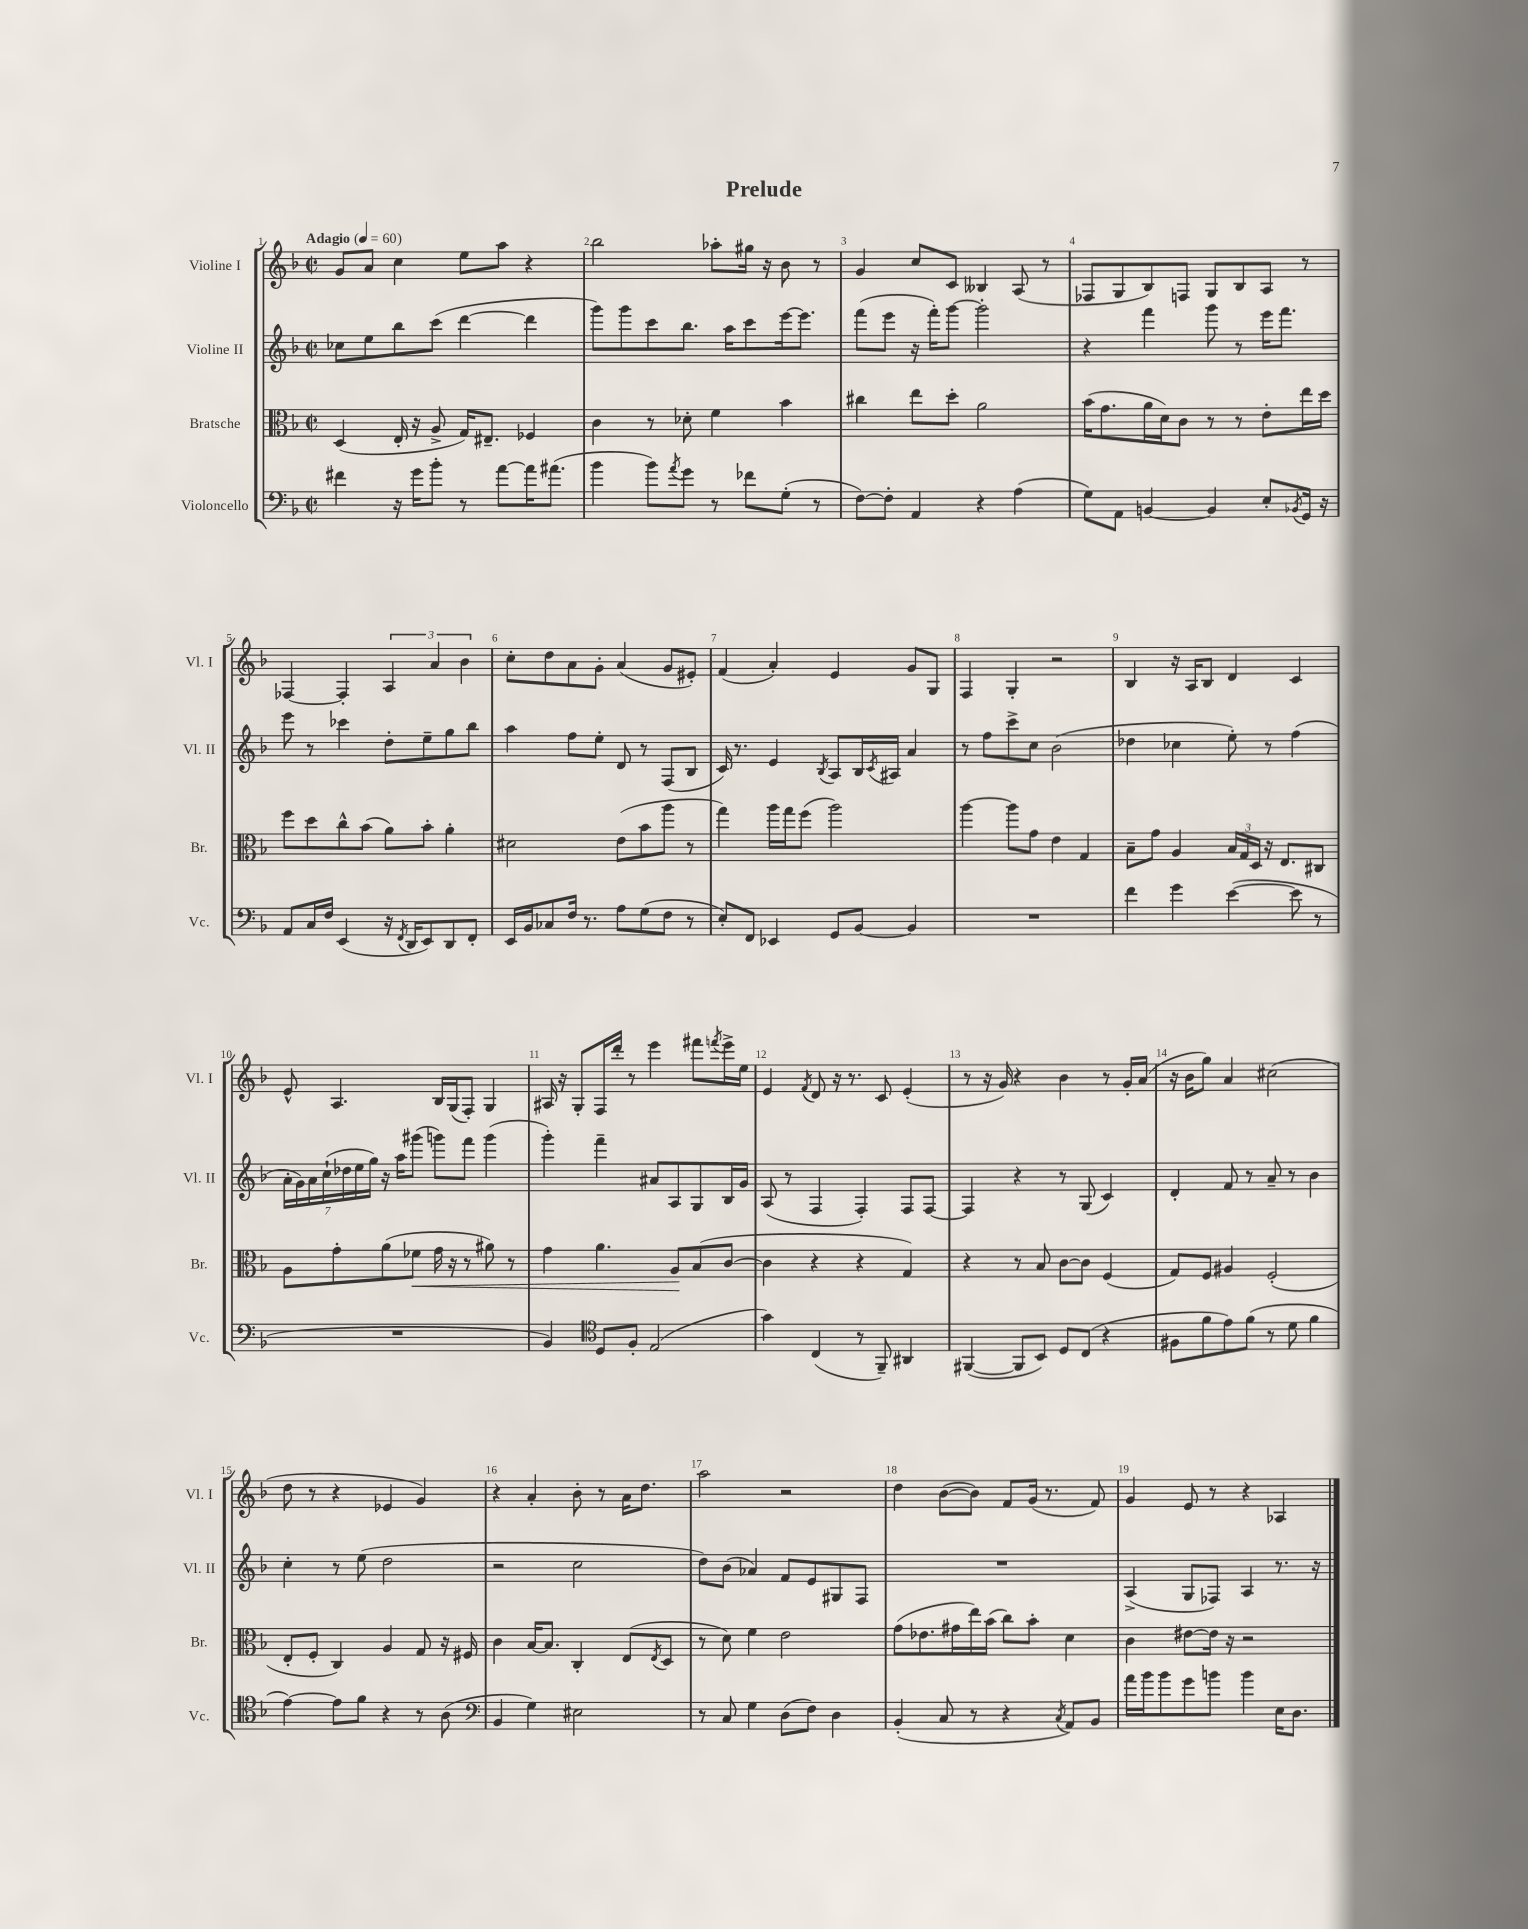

**kern	**kern	**kern	**kern
*staff4	*staff3	*staff2	*staff1
*clefF4	*clefC3	*clefG2	*clefG2
*k[b-]	*k[b-]	*k[b-]	*k[b-]
*M2/2	*M2/2	*M2/2	*M2/2
*met(c|)	*met(c|)	*met(c|)	*met(c|)
*MM60	*MM60	*MM60	*MM60
4f#	(4D	8cc-	8g
.	.	8ee	8a
16r	16E'	8bb-	4cc
16g	16r	.	.
8b-'	8A^	(8ccc	.
8r	16G)	[4ddd	8ee
.	8.E#~	.	.
[8a	.	.	8aa
16a]	4F-	4ddd]	4r
(8.a#	.	.	.
=	=	=	=
4b-	4c	8ggg)	2bb-
.	.	8ggg	.
8b-)	8r	8ccc	.
8qa	.	.	.
8g	8d-'	8.bb-	.
8r	4f	.	8aa-'
.	.	16aa	.
8f-	.	8ccc	16gg#
.	.	.	16r
(8G'	4b-	[16eee	8b-
.	.	8.eee]	.
8r	.	.	8r
=	=	=	=
[8F)	4cc#	(8fff	4g
8F']	.	8eee	.
4AA	8ee	16r	8cc
.	.	16fff')	.
.	8dd'	[8ggg	8c
4r	2a	2ggg']	4B--
(4A	.	.	(8A
.	.	.	8r
=	=	=	=
8G)	(16b-	4r	8F-
.	8.g	.	.
8AA	.	.	8G
[4BB	16a	4fff	8B-)
.	16d)	.	.
.	8c	.	8F
4BB]	8r	8ggg	8G
.	8r	8r	8B-
8E'	8e'	16eee	8A
.	.	8.fff	.
8qBB-	.	.	.
16GG	16ee	.	8r
16r	16dd	.	.
=	=	=	=
8AA	8ff	8eee	[4F-
16C	8dd	8r	.
16F	.	.	.
(4EE	8cc^^	4ccc-	4F-']
.	(8b-	.	.
16r	8a)	8dd'	6A
8qFF	.	.	.
16DD	.	.	.
8EE)	8b-'	8ee~	.
.	.	.	6a
8DD	4a'	8gg	.
.	.	.	6b-
8FF'	.	8bb-	.
=	=	=	=
16EE	2d#	4aa	8cc'
16BB-	.	.	.
8C-	.	.	8dd
16F	.	8ff	8a
8.r	.	.	.
.	.	8ee'	8g'
8A	(8e	8d	(4a
(8G	8b-	8r	.
8F	8aa	(8F	8g
8r	8r	8B-	8e#')
=	=	=	=
8E')	4gg)	16c)	(4f
.	.	8.r	.
8FF	.	.	.
4EE-	16aa	4e	4a')
.	16gg	.	.
.	(8ff	.	.
.	.	8qB-	.
8GG	2aa)	8A	4e
[8BB-	.	16B-	.
.	.	8qc	.
.	.	16A#	.
4BB-]	.	4a	8g
.	.	.	8G
=	=	=	=
1r	[4aa	8r	4F
.	.	8ff	.
.	8aa]	8ccc^	4G'
.	8g	8cc	.
.	4e	(2b-	2r
.	4G	.	.
=	=	=	=
4f	8B-~	4dd-	4B-
.	8g	.	.
4g	4A	4cc-	16r
.	.	.	16A
.	.	.	8B-
([4e	24B-	8ee')	4d
.	24G	.	.
.	24D	.	.
.	16r	8r	.
.	8.E	.	.
8e]	.	(4ff	4c
8r	8C#	.	.
=	=	=	=
1r	8A	28a'	8e^^
.	.	28g)	.
.	.	28a	.
.	.	(28cc`	.
.	8g'	.	4.A
.	.	28dd-	.
.	.	28ee	.
.	.	28gg)	.
.	(8a	16r	.
.	.	16aa	.
.	8f-	(8ggg#	.
.	16g	8ggg)	16B-
.	16r	.	(16G
.	8r	8fff	8F')
.	8a#)	(4ggg	4G
.	8r	.	.
=	=	=	=
4BB-)	4g	4ggg')	16A#
.	.	.	16r
.	.	.	8G'
*clefC4	*	*	*
8D	4.a	4fff~	16F
.	.	.	16ddd'
8F'	.	.	8r
(2E	.	8a#	4eee
.	8A	8A	.
.	(8B-	8G	8fff#
.	.	.	8qfff
.	[8c	16B-	16eee^
.	.	16g	16ee
=	=	=	=
4g)	4c]	(8A	4e
.	.	8r	.
.	.	.	8qf
(4C	4r	4F	8d
.	.	.	16r
.	.	.	8.r
8r	4r	4F')	.
8FF~)	.	.	8c
4AA#	4G)	8F	(4e'
.	.	[8F	.
=	=	=	=
([4FF#	4r	4F]	8r
.	.	.	16r
.	.	.	16g)
8FF#]	8r	4r	4r
8BB-)	8B-	.	.
8D	[8c	8r	4b-
(8C	8c]	(8G	.
4r	(4F	4c)	8r
.	.	.	16g'
.	.	.	(16a
=	=	=	=
8F#	8G)	4d'	16r
.	.	.	16b-
8f	8F	.	8gg)
8e)	4A#	8f	4a
(8f	.	8r	.
8r	(2F'	8a~	(2cc#
8d	.	8r	.
4f	.	4b-	.
=	=	=	=
[4e)	8E'	4cc'	8dd
.	8F'	.	8r
8e]	4C)	8r	4r
8f	.	(8ee	.
4r	4A	2dd	4e-
8r	8G	.	4g)
(8A	16r	.	.
.	16F#	.	.
=	=	=	=
*clefF4	*	*	*
4BB-	4c	2r	4r
4G)	[16B-	.	4a'
.	8.B-]	.	.
2E#	4C'	2cc	8b-'
.	.	.	8r
.	(8E	.	16a
.	.	.	8.dd
.	8qE	.	.
.	8D	.	.
=	=	=	=
8r	8r	8dd)	2aa
8C	8d)	(8b-	.
4G	4f	4a-)	.
(8D	2e	8f	2r
8F)	.	8e	.
4D	.	8G#	.
.	.	8F	.
=	=	=	=
(4BB-'	(8g	1r	4dd
.	8.e-	.	.
8C	.	.	([8b-
.	16g#	.	.
8r	16ee)	.	8b-])
.	(16b-	.	.
4r	8cc)	.	8f
.	8b-'	.	(16g
.	.	.	8.r
8qC	.	.	.
8AA)	4d	.	.
8BB-	.	.	8f)
=	=	=	=
16a	4c	(4A^	4g
16b-	.	.	.
8b-	.	.	.
8g	[8e#	8G	8e
8b	16e#]	8F-)	8r
.	16r	.	.
4b	2r	4A	4r
16E	.	8.r	4A-
8.D	.	.	.
.	.	16r	.
==	==	==	==
*-	*-	*-	*-
